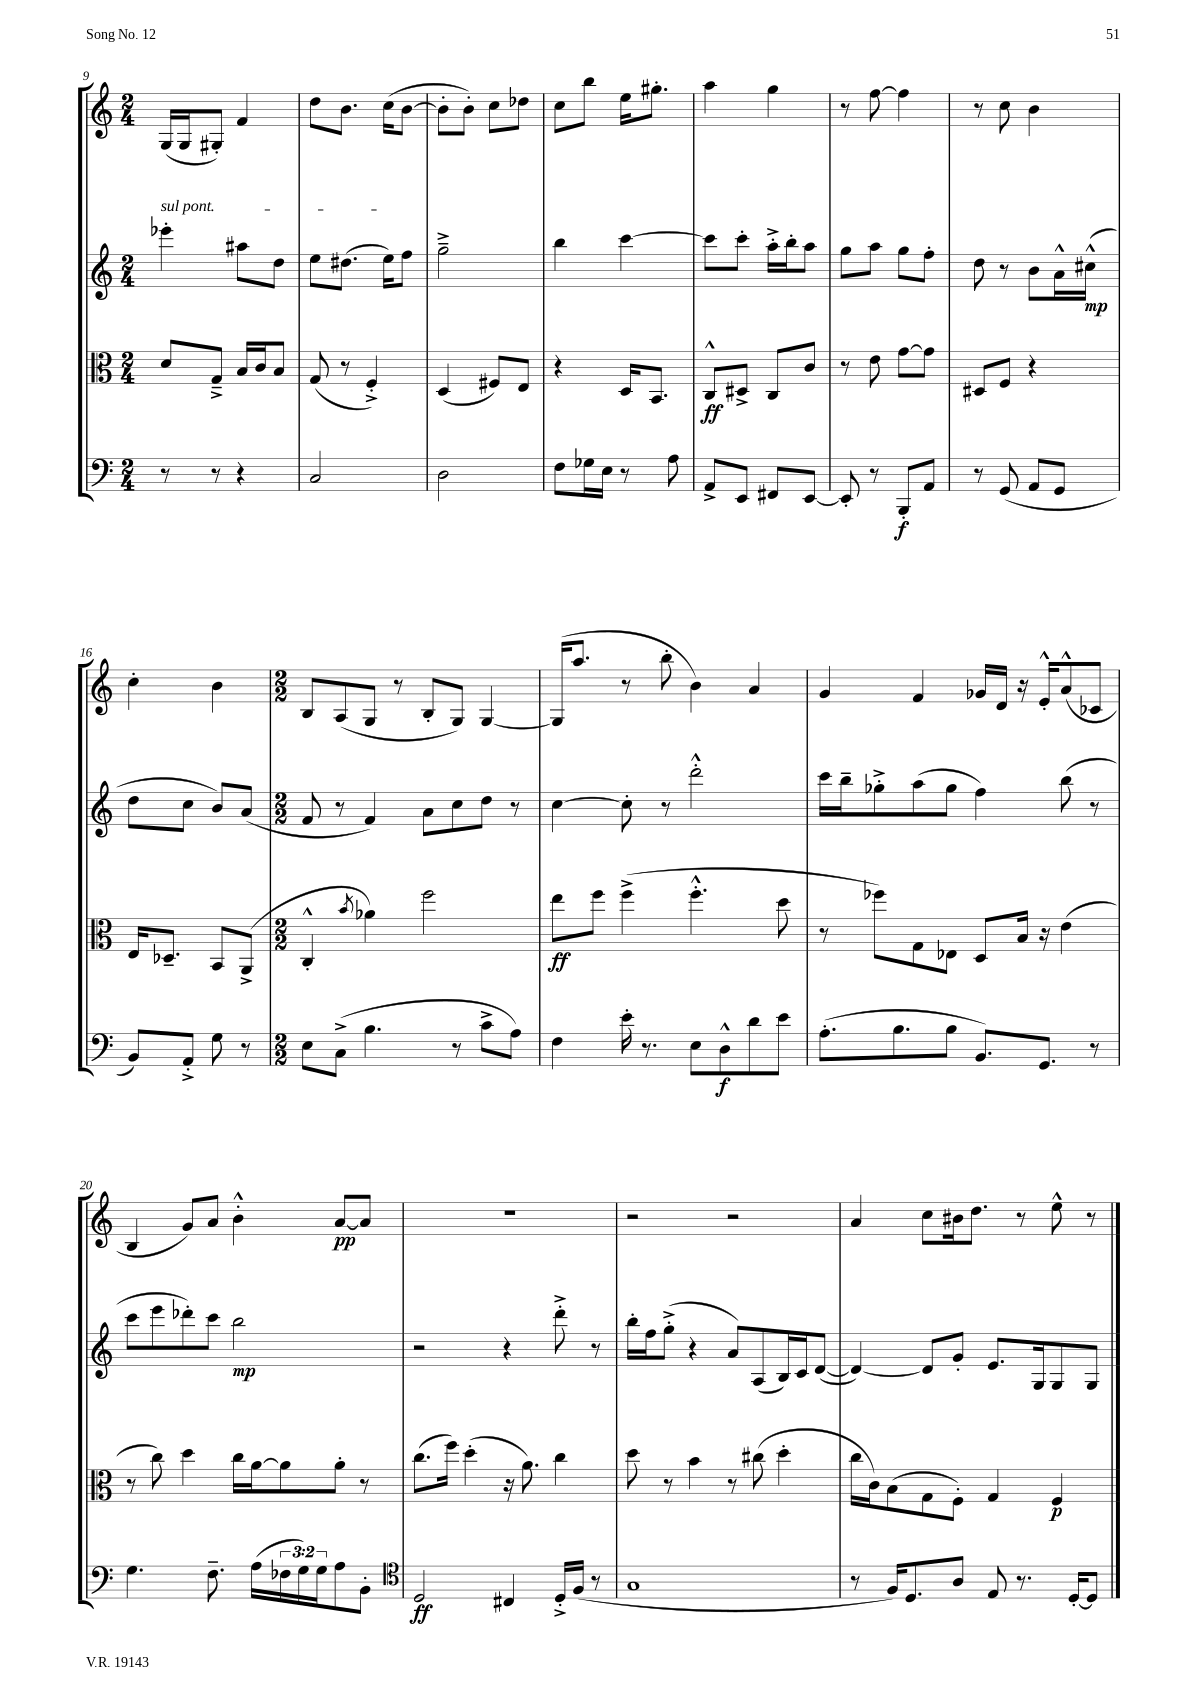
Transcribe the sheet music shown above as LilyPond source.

<<
\new StaffGroup <<
\new Staff = "s0" {
    \clef treble \key c \major \numericTimeSignature \time 2/4
    g16( g16 gis8-.) f'4 |
    d''8 b'8. c''16( b'8~ |
    b'8-. b'8-.) c''8 des''8 |
    c''8 b''8 e''16 gis''8.-. |
    a''4 g''4 |
    r8 f''8~ f''4 |
    r8 c''8 b'4 |
    c''4-. b'4 |
    \numericTimeSignature \time 2/2 b8 a8( g8 r8 b8-. g8) g4~ |
    g16( a''8. r8 b''8-. b'4) a'4 |
    g'4 f'4 ges'16 d'16 r16 e'16-.-^ a'8-^( ces'8 |
    b4 g'8) a'8 b'4-.-^ a'8~\pp a'8 |
    R1 |
    r2 r2 |
    a'4 c''8 bis'16 d''8. r8 e''8-^ r8 \bar "|." |
}
\new Staff = "s1" {
    \clef treble \key c \major \numericTimeSignature \time 2/4
    \once \override TextSpanner.bound-details.left.text = \markup { \italic "sul pont." } ees'''4-.\startTextSpan ais''8 d''8 |
    e''8 dis''8.( e''16) f''8\stopTextSpan |
    g''2---> |
    b''4 c'''4~ |
    c'''8 c'''8-. a''16-.-> b''16-. a''8 |
    g''8 a''8 g''8 f''8-. |
    d''8 r8 b'8 a'16-^ cis''16-^\mp( |
    d''8 c''8 b'8) a'8( |
    \numericTimeSignature \time 2/2 f'8 r8 f'4) a'8 c''8 d''8 r8 |
    c''4~ c''8-. r8 d'''2-.-^ |
    c'''16 b''16-- ges''8-.-> a''8( ges''8 f''4) b''8( r8 |
    c'''8 e'''8 des'''8-.) c'''8 b''2\mp |
    r2 r4 d'''8-.-> r8 |
    b''16-. f''16 g''8-.->( r4 a'8) a8( b16) c'16 d'8~( |
    d'4~) d'8 g'8-. e'8. g16 g8 g8 \bar "|." |
}
\new Staff = "s2" {
    \clef alto \key c \major \numericTimeSignature \time 2/4
    d'8 g8---> b16 c'16 b8 |
    g8( r8 f4-.->) |
    d4( fis8) e8 |
    r4 d16 b,8. |
    c8-^\ff dis8-> c8 c'8 |
    r8 e'8 g'8~ g'8 |
    dis8 f8 r4 |
    e16 des8.-- b,8 a,8->( |
    \numericTimeSignature \time 2/2 c4-.-^ \acciaccatura { b'8 } aes'4) f''2 |
    e''8\ff f''8 f''4->( f''4.-.-^ d''8 |
    r8 fes''8) g8 ees8 d8 b16 r16 e'4( |
    r8 c''8) d''4 c''16 a'16~ a'8 a'8-. r8 |
    c''8.( f''16) d''4-.( r16 a'8.) c''4 |
    d''8 r8 b'4 r8 cis''8( d''4-. |
    c''16 c'16) b8( g8 f8-.) g4 f4\p \bar "|." |
}
\new Staff = "s3" {
    \clef bass \key c \major \numericTimeSignature \time 2/4 \override Staff.TupletNumber.text = #tuplet-number::calc-fraction-text
    r8 r8 r4 |
    c2 |
    d2 |
    f8 ges16 e16 r8 a8 |
    a,8-> e,8 fis,8 e,8~ |
    e,8-. r8 b,,8-.\f a,8 |
    r8 g,8( a,8 g,8 |
    b,8) a,8-.-> g8 r8 |
    \numericTimeSignature \time 2/2 e8 c8->( b4. r8 c'8-> a8) |
    f4 e'16-. r8. e8 d8-^\f d'8 e'8 |
    a8.-.( b8. b8 b,8.) g,8. r8 |
    g4. f8.-- a16( \tuplet 3/2 { fes16 g16) g16 } a8 b,8-. |
    \clef tenor d2\ff cis4 d16-.-> f16( r8 |
    g1 |
    r8 f16) d8. a8 e8 r8. d16~-. d8 \bar "|." |
}
>>
>>
\layout { \context { \Score currentBarNumber = #9 } }
